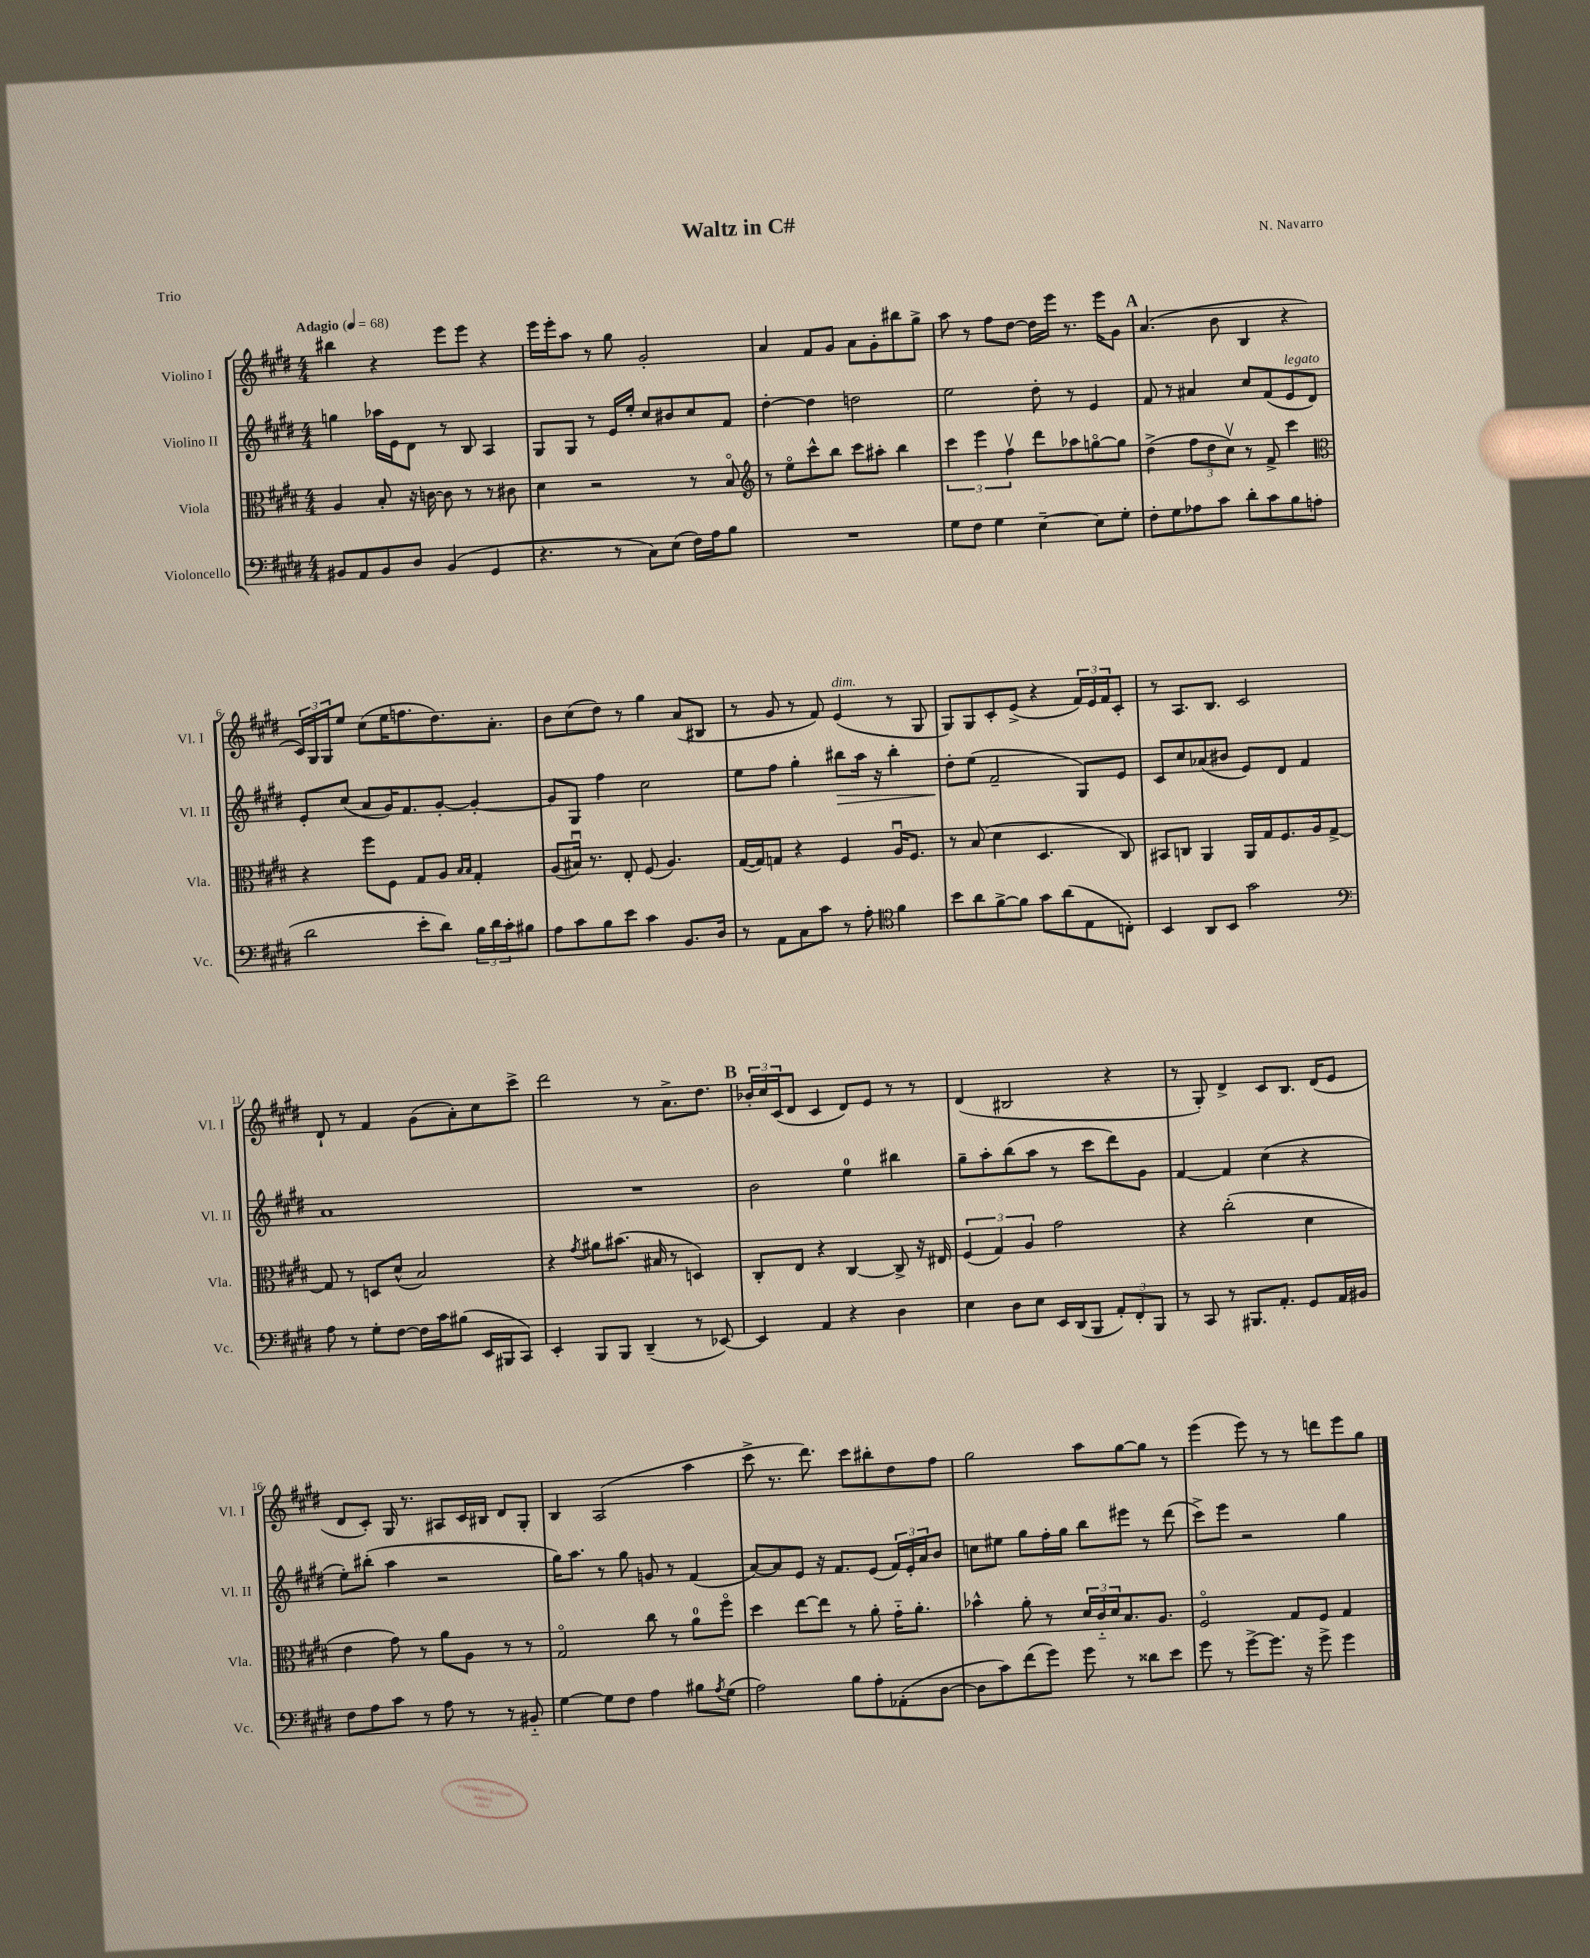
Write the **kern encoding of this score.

**kern	**kern	**kern	**kern
*staff4	*staff3	*staff2	*staff1
*clefF4	*clefC3	*clefG2	*clefG2
*k[f#c#g#d#]	*k[f#c#g#d#]	*k[f#c#g#d#]	*k[f#c#g#d#]
*M4/4	*M4/4	*M4/4	*M4/4
*MM68	*MM68	*MM68	*MM68
8BB#	4A	4gg	4bb#
8AA	.	.	.
8BB#	8B'	16aa-	4r
.	.	16e	.
8D#	16r	8d#	.
.	[16c	.	.
(4BB#	8c]	8r	8eee
.	8r	8B	8eee
4GG#	8r	4A	4r
.	8c#	.	.
=	=	=	=
4.r	4d#	8G#	16eee
.	.	.	16eee'
.	.	8G#	8aa
.	2r	8r	8r
8r	.	16e	8gg#
.	.	16ee'	.
8C#)	.	8cc#	2g#'
(8E	.	8b#	.
16F#)	8r	8cc#	.
16A	.	.	.
8B	8Bo	8f#	.
=	=	=	=
*	*clefG2	*	*
1r	8r	[4dd#'	4a
.	8eeo	.	.
.	8ccc#^^	4dd#]	8f#
.	8bb	.	8g#
.	8ccc#	2dd	8a
.	8aa#'	.	8g#'
.	4bb	.	8bb#
.	.	.	8gg#^
=	=	=	=
8G#	6ccc#	2ee	8aa
8F#	.	.	8r
.	6eee	.	.
4G#	.	.	8ff#
.	6ff#v	.	.
.	.	.	[8dd#
[4E~	8ddd#	8dd#'	16dd#]
.	.	.	16eee
.	8aa-	8r	8.r
8E]	[8ggo	4e	.
.	.	.	16eee
8G#'	8gg]	.	8g#
=	=	=	=
8F#'	(4dd#^	8f#	(4.a
8G#	.	8r	.
8A-	12ff#	4a#	.
.	12dd#	.	.
8c#	.	.	8b
.	12cc#v)	.	.
8d#'	8r	8cc#	4B
8c#	8f#^	(8f#	.
8B	4ccc#	8e	4r
(8A	.	8d#)	.
=	=	=	=
*	*clefC3	*	*
2d#	4r	8e'	24c#)
.	.	.	24G#
.	.	.	24G#
.	.	(8cc#	8ee
.	8ff#	8a	(8cc#
.	8F#	16g#)	16ee
.	.	8.f#	8.ff
8e'	8G#	.	.
8d#)	8A	[8g#'	8.dd#)
.	16qqB	.	.
.	16qqB	.	.
24B	4G#'	4g#'_	.
24d#	.	.	.
.	.	.	8.a'
24c#'	.	.	.
8B#	.	.	.
=	=	=	=
8A	(8A	8g#]	8b
8c#	16B#u)	8G#	(8cc#
.	8.r	.	.
8B	.	4ff#	8dd#)
8e	8E'	.	8r
4c#	(8F#	2cc#	4gg#
.	4.A)	.	.
8.BB	.	.	(8a
.	.	.	8B#
16D#	.	.	.
=	=	=	=
8r	([16G#	8ee	8r
.	16G#])	.	.
8AA	8G	8ff#	8g#
8C#	4r	4gg#'	8r
8c#	.	.	8f#)
8r	4F#	8bb#	(4e
8A'	.	16aa	.
.	.	16r	.
*clefC4	*	*	*
4f#	16Au	4bb#'	8r
.	8.F#	.	.
.	.	.	8G#
=	=	=	=
8b	8r	8dd#'	8G#)
8a	(8B	(8ee	8G#
[8f#^	4d#	2f#~	8c#'
8f#]	.	.	(8e^
8g#	4.D#	.	4r
(8a	.	.	.
8E	.	8G#)	24f#)
.	.	.	24e
.	.	.	24f#
8C')	8C#)	8e	8c#'
=	=	=	=
4BB	8BB#	8c#	8r
.	8C	8cc#	8.A
8AA	4AA	(8a-	.
.	.	.	8.B
8BB	.	8b#	.
2g#	16AA	8e)	2c#
.	16G#	.	.
.	8.F#	8d#	.
.	.	4f#	.
.	16A	.	.
.	[8G#^	.	.
=	=	=	=
*clefF4	*	*	*
8A	8G#]	1a	8d#`
8r	8r	.	8r
8G#'	8D	.	4f#
[8F#	(8d#^^	.	.
16F#]	2B)	.	(8g#
16c#	.	.	.
(8B#	.	.	8a')
16EE	.	.	8cc#
16BBB#	.	.	.
8CC#)	.	.	8ccc#^
=	=	=	=
4EE'	4r	1r	2ddd#
.	8qg#	.	.
8BBB	8a#	.	.
8BBB	(8.b#	.	.
(4DD#~	.	.	8r
.	16B#	.	.
.	8r	.	8.a^
8r	4D)	.	.
.	.	.	8.dd#
[8EE-)	.	.	.
=	=	=	=
4EE-]	8C#'	2b	24b-'
.	.	.	24cc#
.	.	.	(24c#
.	8E	.	8d#
4AA	4r	.	4c#
4r	[4C#	4ee	8d#)
.	.	.	8e
4D#	8C#^]	4bb#	8r
.	16r	.	8r
.	16E#	.	.
=	=	=	=
4E	(6F#	8gg#~	(4d#
.	.	8aa'	.
.	6G#)	.	.
8D#	.	(8bb	2B#
.	6A	.	.
8E	.	8aa	.
16EE	2g#	8r	.
(16DD#	.	.	.
8BBB	.	8ccc#	.
12AA')	.	8ddd#)	4r
12FF#'	.	.	.
.	.	8g#	.
12BBB	.	.	.
=	=	=	=
8r	4r	[4f#	8r
8CC#	.	.	8G#')
8r	(2cc#'	4f#]	4d#^
8.BBB#	.	.	.
.	.	(4cc#	8c#
8.AA'	.	.	.
.	.	.	8.B
8GG#	4d#	4r	.
.	.	.	(16d#
16AA	.	.	8e
16BB#	.	.	.
=	=	=	=
8F#	4e	8ee')	8d#
8A	.	(8bb#'	8c#')
8c#	8g#)	4aa	16G#
.	.	.	8.r
8r	8r	.	.
8A	8a	2r	8A#
8r	8A	.	16c#
.	.	.	16B#
8r	8r	.	8d#
8BB#'~	8r	.	8G#'
=	=	=	=
[4G#	2G#o	16gg#)	4B
.	.	8.aa	.
8G#]	.	8r	(2A
8F#	.	8gg#	.
4A	8cc#	8g	.
.	8r	8r	.
8B#	8a	(4f#	4aa
8qA	.	.	.
(8G#	8ff#o	.	.
=	=	=	=
2A)	4dd#	[8a)	8ccc#^
.	.	8a]	8.r
.	[8ee	8e	.
.	.	.	8.ddd#)
.	8ee]	16r	.
.	.	8.f#	.
8B	8r	.	8ccc#
8A'	8a'	(8e	8bb#'
(8AA-'	16g#'~	24f#)	8dd#
.	.	24e'	.
.	8.a'	.	.
.	.	24a	.
[8D#	.	8b	8ff#
=	=	=	=
8D#]	4b-^^	8cc	2gg#
8c#)	.	8ee#	.
(8f#	8a'	8gg#	.
8g#)	8r	16ff#'	.
.	.	16gg#	.
8g#	24d#	8bb	8aa
.	24c#'~	.	.
.	24d#	.	.
8r	8.B	8eee#	[8gg#
8d##	.	8r	8gg#]
.	8.A	.	.
8e	.	(8ddd#	8r
=	=	=	=
8g#	2F#o	8ccc#^)	(4eee
8r	.	8eee	.
[8g#^	.	2r	8eee)
8.g#]	.	.	8r
.	8G#	.	8r
16r	.	.	.
8g#^	8F#	.	8ddd
4g#	4G#	4gg#	8eee
.	.	.	8gg#
==	==	==	==
*-	*-	*-	*-
